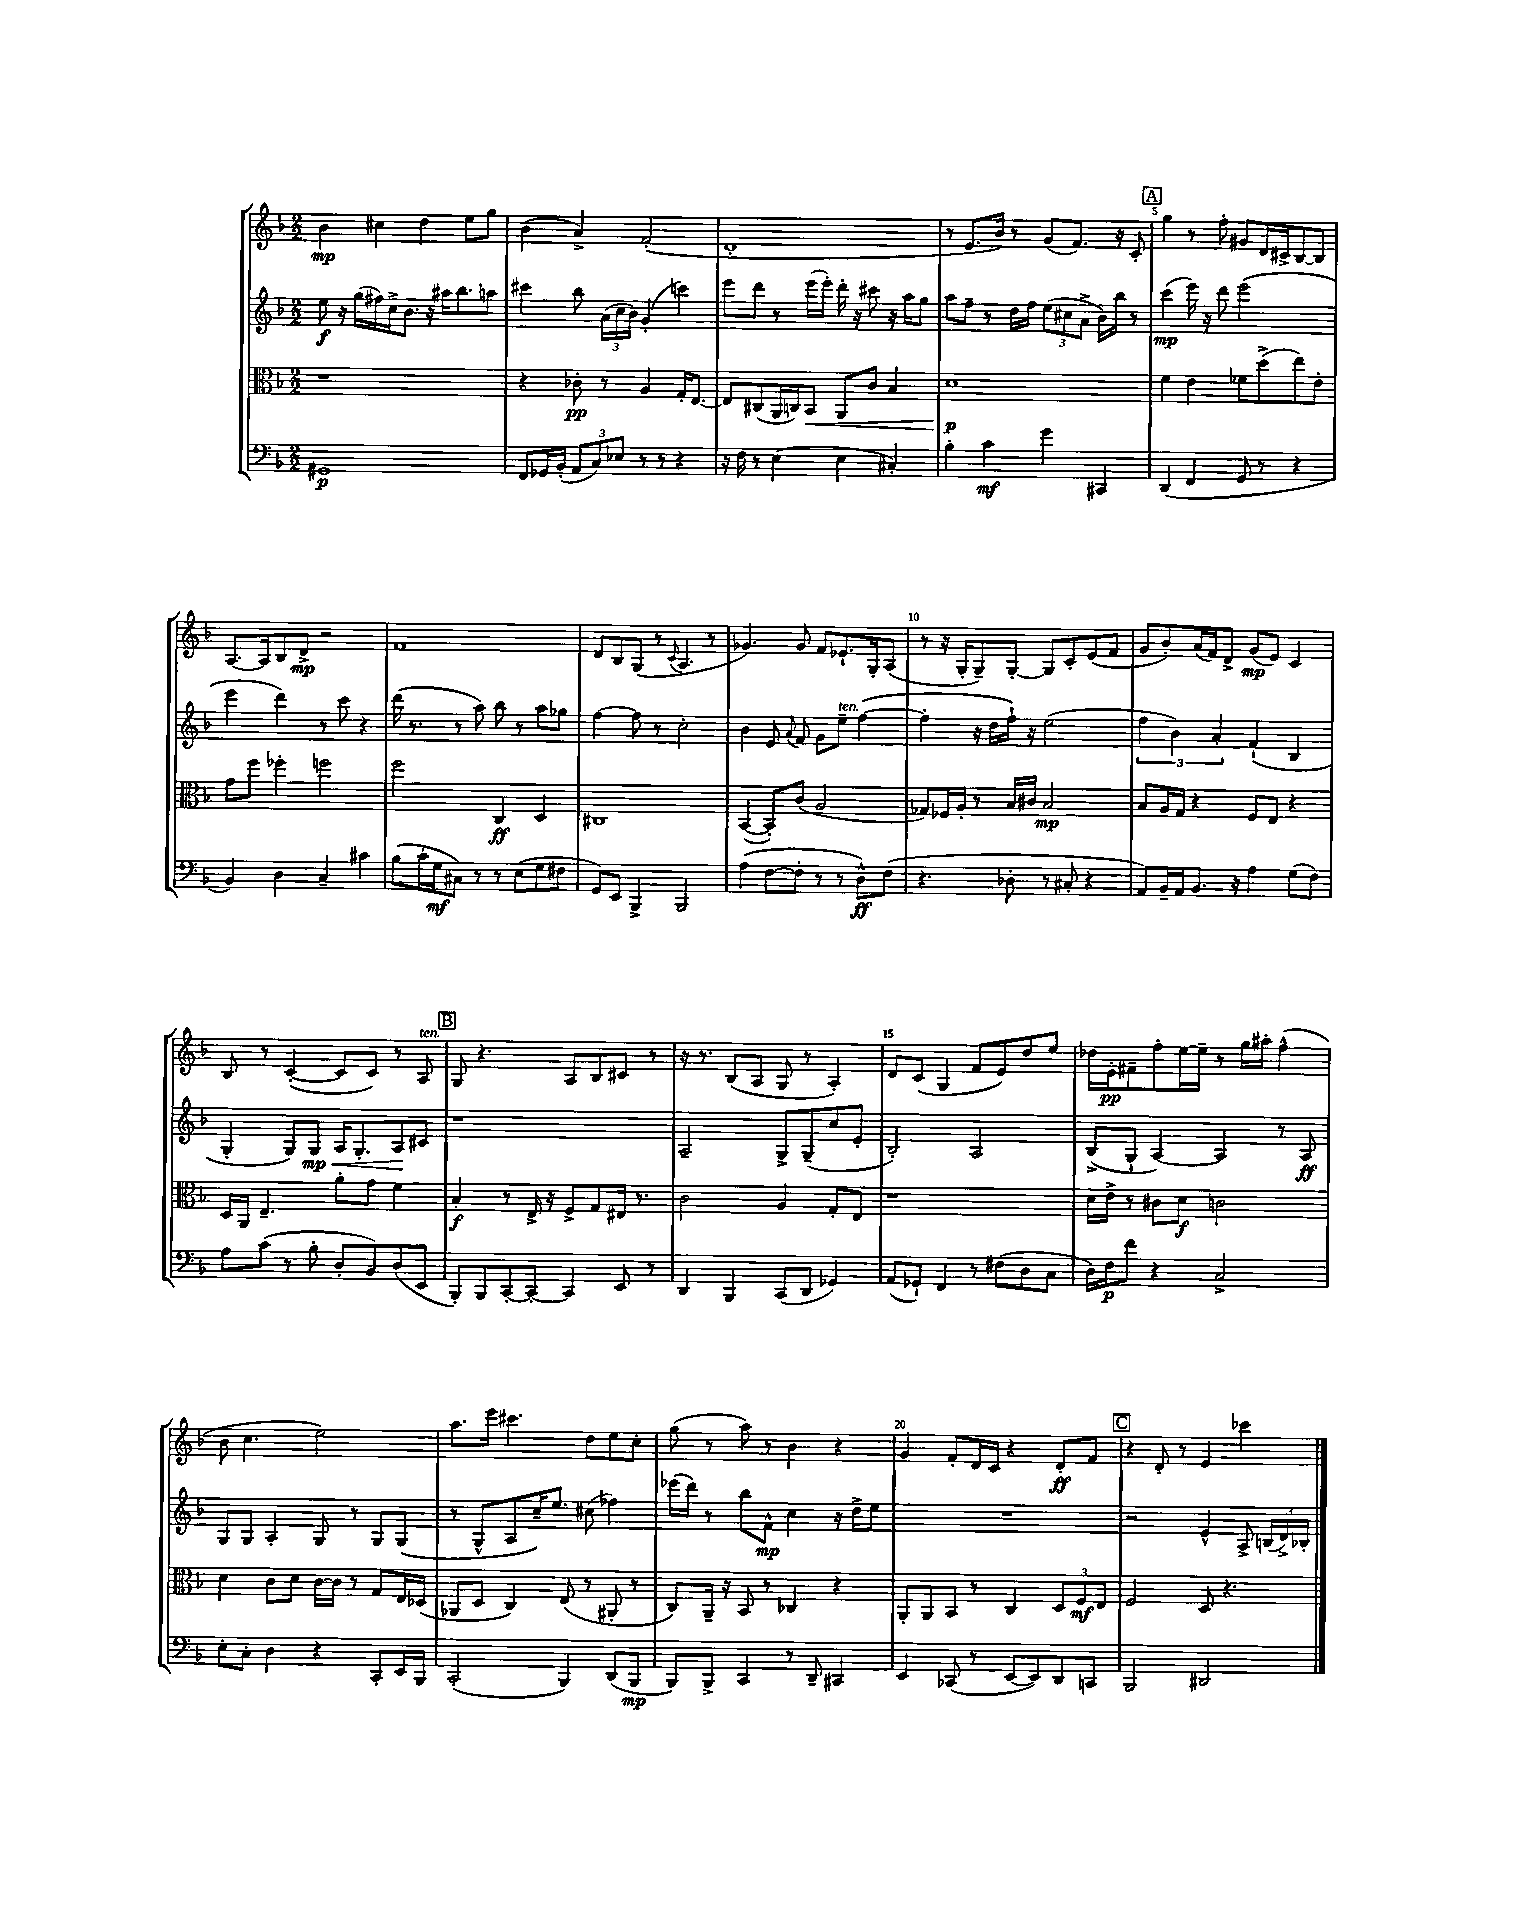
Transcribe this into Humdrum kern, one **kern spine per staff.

**kern	**dynam	**kern	**dynam	**kern	**dynam	**kern	**dynam
*part4	*part4	*part3	*part3	*part2	*part2	*part1	*part1
*staff4	*staff4	*staff3	*staff3	*staff2	*staff2	*staff1	*staff1
*clefF4	*	*clefC3	*	*clefG2	*	*clefG2	*
*k[b-]	*	*k[b-]	*	*k[b-]	*	*k[b-]	*
*M2/2	*	*M2/2	*	*M2/2	*	*M2/2	*
=1	=1	=1	=1	=1	=1	=1	=1
1GG#X	p	1r	.	8ee\	f	4b-\	mp
.	.	.	.	16r	.	.	.
.	.	.	.	(16gg\LL	.	.	.
.	.	.	.	16ff#X\)	.	4cc#X\	.
.	.	.	.	16cc^\J	.	.	.
.	.	.	.	8.b-\J	.	.	.
.	.	.	.	.	.	4dd\	.
.	.	.	.	16r	.	.	.
.	.	.	.	16aa#X\KL	.	.	.
.	.	.	.	8.bb-\	.	.	.
.	.	.	.	.	.	8ee\L	.
.	.	.	.	8aan\J	.	8gg\J	.
=2	=2	=2	=2	=2	=2	=2	=2
8FF/L	.	4r	.	4ccc#X\	.	(4b-\	.
16GG-X/L	.	.	.	.	.	.	.
(16BB-'/JJ	.	.	.	.	.	.	.
12AA/L	.	8c-X'\	pp	8bb-\	.	4a^/)	.
12C/)	.	.	.	.	.	.	.
.	.	8r	.	(24a\LL	.	.	.
12E-X/J	.	.	.	24cc\	.	.	.
.	.	.	.	24b-\JJ)	.	.	.
8r	.	4A/	.	(4g'/	.	(2f'/	.
8r	.	.	.	.	.	.	.
4r	.	16G'/KL	.	4cccn\)	.	.	.
.	.	[8.E/J	.	.	.	.	.
=3	=3	=3	=3	=3	=3	=3	=3
16r	.	8E/L]	.	8eee\L	.	1d'	.
16F\	.	.	.	.	.	.	.
8r	.	(8C#X/	.	8ddd\J	.	.	.
(4E\	.	16AA/L	.	8r	.	.	.
.	.	16Cn/J)	.	.	.	.	.
!	!	!	!LO:HP:b	!	!	!	!
.	.	8BB-/J	<	(16eee\LL	.	.	.
.	.	.	.	16eee'\JJ)	.	.	.
4E\	.	8AA/L	.	16ddd'\	.	.	.
.	.	.	.	16r	.	.	.
.	.	8c/J	.	8ccc#X\	.	.	.
4C#X'/)	.	4B-/	.	16r	.	.	.
.	.	.	.	16aa\KL	.	.	.
.	.	.	.	8gg\J	.	.	.
=4	=4	=4	=4	=4	=4	=4	=4
4B-'\	.	1d	p	8aa\L	.	8r	.
.	.	.	.	8ff~\J	.	8.e/L	.
4c\	mf	.	.	8r	.	.	.
.	.	.	.	.	.	16b-/Jk)	.
.	.	.	.	16dd\LL	.	8r	.
.	.	.	.	16ff\JJ	.	.	.
4g\	.	.	.	(12ee\L	.	(8g/L	.
.	.	.	.	12cc#X\	.	.	.
.	.	.	.	.	.	8.f/J)	.
.	.	.	.	12a^\J	.	.	.
4CC#X/	.	.	.	16b-\LL)	.	.	.
.	.	.	.	16bb-\JJ	.	16r	.
.	.	.	.	8r	.	8c'/	.
.	.	.	[	.	.	.	.
!!LO:REH:place=s1:t=A
=5	=5	=5	=5	=5	=5	=5	=5
(4DD/	.	4f\	.	(4ccc\	mp	4gg\	.
4FF/	.	4e\	.	16eee\)	.	8r	.
.	.	.	.	16r	.	.	.
.	.	.	.	8ddd\	.	8ff'\	.
8GG/	.	8f-X\L	.	(2eee\	.	8g#X/L	.
8r	.	(8dd^\	.	.	.	16d/L	.
.	.	.	.	.	.	16c#X^/J	.
4r	.	8ee\)	.	.	.	[8B-/	.
.	.	8e'\J	.	.	.	8B-/J]	.
!!LO:LB:g=z
=6	=6	=6	=6	=6	=6	=6	=6
4BB-/)	.	8g\L	.	4eee\	.	[8.A/L	.
.	.	8ff\J	.	.	.	.	.
.	.	.	.	.	.	16A/k]	.
4D\	.	4ff-X'\	.	4ddd\)	.	8B-/	.
.	.	.	.	.	.	8d^/J	mp
4C~/	.	2ffn\	.	8r	.	2r	.
.	.	.	.	8ccc\	.	.	.
4c#X\	.	.	.	4r	.	.	.
=7	=7	=7	=7	=7	=7	=7	=7
(8B-\L	.	2ff\	.	(16ddd\	.	1f	.
.	.	.	.	8.r	.	.	.
16c'\L	.	.	.	.	.	.	.
16G\J	mf	.	.	.	.	.	.
8C#X\J)	.	.	.	8r	.	.	.
8r	.	.	.	8aa\)	.	.	.
8r	.	4C/	ff	8bb-\	.	.	.
(8E\L	.	.	.	8r	.	.	.
8G\	.	4D/	.	8aa\L	.	.	.
8F#X\J	.	.	.	8gg-X\J	.	.	.
=8	=8	=8	=8	=8	=8	=8	=8
8GG/L)	.	1C#X	.	[4ff\	.	8d/L	.
8EE/J	.	.	.	.	.	8B-/	.
4BBB-^/	.	.	.	8ff\]	.	(8G/J	.
.	.	.	.	8r	.	8r	.
.	.	.	.	.	.	8qqc/	.
2BBB-/	.	.	.	2cc'\	.	4.A/	.
.	.	.	.	.	.	8r	.
=9	=9	=9	=9	=9	=9	=9	=9
(4A\	.	([4BB-/	.	4b-\	.	4.g-X/)	.
[8F\L	.	8BB-'/L])	.	8e/	.	.	.
.	.	.	.	8qqa/	.	.	.
8F'\J]	.	(8c/J	.	8f/	.	8g-/	.
8r	.	2A/	.	8g\L	.	8f/L	.
!	!	!	!	!LO:TX:a:i:t=ten.	!	!	!
8r	.	.	.	8ee~\J	.	8.e-X`/	.
8D^^\L)	ff	.	.	([4ff\	.	.	.
.	.	.	.	.	.	16G'/k	.
(8F\J	.	.	.	.	.	(8A/J	.
=10	=10	=10	=10	=10	=10	=10	=10
4.r	.	8G-X/L)	.	4ff'\]	.	8r	.
.	.	16F-X/L	.	.	.	16r	.
.	.	16A'/JJ	.	.	.	16G'/KL	.
.	.	8r	.	16r	.	8G~/)	.
.	.	.	.	16dd\LL	.	.	.
8D-X'\	.	16B-/LL	.	16ff`\JJ)	.	[8G'/J	.
.	.	16c#X/JJ	.	16r	.	.	.
8r	.	2B-/	mp	(2ee\	.	8G/L]	.
8C#X'/	.	.	.	.	.	8c'/	.
4r	.	.	.	.	.	(8e/	.
.	.	.	.	.	.	8f/J	.
=11	=11	=11	=11	=11	=11	=11	=11
8AA/L)	.	8B-/L	.	6ff\	.	8g/L	.
16BB-~/L	.	16A/L	.	.	.	8b-'/)	.
.	.	.	.	6b-\)	.	.	.
16AA/J	.	16G/JJ	.	.	.	.	.
8.BB-/J	.	4r	.	.	.	(16a/L	.
.	.	.	.	.	.	16f/J)	.
.	.	.	.	6a'/	.	.	.
.	.	.	.	.	.	8d^/J	.
16r	.	.	.	.	.	.	.
4A\	.	8F/L	.	(4f`/	.	(8g/L	mp
.	.	8E/J	.	.	.	8e/J)	.
(8G\L	.	4r	.	4B-/	.	4c/	.
8F\J)	.	.	.	.	.	.	.
!!LO:LB:g=z
=12	=12	=12	=12	=12	=12	=12	=12
8A\L	.	16D/LL	.	4G'/	.	8B-/	.
.	.	16AA/JJ	.	.	.	.	.
(8c\J	.	4.E~/	.	.	.	8r	.
8r	.	.	.	8G/L)	.	([4c'/	.
!	!	!	!	!	!LO:HP:b	!	!
8B-'\	.	.	.	8G/J	< mp	.	.
8D'/L	.	8a'\L	.	16A/KL	.	8c/L]	.
.	.	.	.	8.G'/	.	.	.
8BB-/)	.	8g\J	.	.	.	8c/J)	.
(8D/	.	4f\	.	8A/	.	8r	.
!	!	!	!	!	!	!LO:TX:a:i:t=ten.	!
8EE/J	.	.	.	8c#X/J	[	8A/	.
!!LO:REH:place=s1:t=B
=13	=13	=13	=13	=13	=13	=13	=13
8BBB-'/L)	.	4B-'/	f	1r	.	8G/	.
8BBB-/	.	.	.	.	.	4.r	.
[8CC'/	.	8r	.	.	.	.	.
8CC'/J_	.	16E^/	.	.	.	.	.
.	.	16r	.	.	.	.	.
4CC/]	.	8F^/L	.	.	.	8A/L	.
.	.	8G/	.	.	.	8B-/	.
8EE/	.	16E#X/Jk	.	.	.	8c#X/J	.
.	.	8.r	.	.	.	.	.
8r	.	.	.	.	.	8r	.
=14	=14	=14	=14	=14	=14	=14	=14
4DD/	.	2c\	.	2A~/	.	16r	.
.	.	.	.	.	.	8.r	.
4BBB-/	.	.	.	.	.	(8B-/L	.
.	.	.	.	.	.	8A/J	.
(8CC/L	.	4A/	.	8G^/L	.	8G/	.
8DD/J	.	.	.	(8G~/	.	8r	.
4GG-X/)	.	8G'/L	.	8cc/	.	4A'/)	.
.	.	8E/J	.	8e'/J	.	.	.
=15	=15	=15	=15	=15	=15	=15	=15
(8AA/L	.	1r	.	2B-'/)	.	8d/L	.
8GG-X`/J)	.	.	.	.	.	(8c/J	.
4FF/	.	.	.	.	.	4G/	.
8r	.	.	.	2A/	.	8f/L	.
(8F#X\L	.	.	.	.	.	8e/)	.
8D\	.	.	.	.	.	8dd/	.
8C\J	.	.	.	.	.	8ee/J	.
=16	=16	=16	=16	=16	=16	=16	=16
16D\LL)	.	16d\LL	.	(8B-^/L	.	16dd-X\LL	.
16F\J	p	16e^\JJ	.	.	.	16e'\J	pp
8f\J	.	8r	.	8G`/J	.	8f#X~\	.
4r	.	8c#X\L	.	[4A/)	.	8ff'\	.
.	.	8d\J	f	.	.	[16ee\L	.
.	.	.	.	.	.	16ee~\JJ]	.
2C^/	.	2cn\	.	4A/]	.	8r	.
.	.	.	.	.	.	16gg\LL	.
.	.	.	.	.	.	16aa#X'\JJ	.
.	.	.	.	8r	.	(4ff^^\	.
.	.	.	.	8A/	ff	.	.
!!LO:LB:g=z
=17	=17	=17	=17	=17	=17	=17	=17
8E'\L	.	4d\	.	8G/L	.	8b-\	.
8C'\J	.	.	.	8G/J	.	4.cc\	.
4D\	.	8c\L	.	4A'/	.	.	.
.	.	8d\J	.	.	.	.	.
4r	.	[16c\LL	.	8G/	.	2ee\)	.
.	.	16c\JJ]	.	.	.	.	.
.	.	8r	.	8r	.	.	.
8CC'/L	.	8G/L	.	8G/L	.	.	.
16EE/L	.	16E/L	.	(8G/J	.	.	.
16BBB-/JJ	.	(16D-X/JJ	.	.	.	.	.
=18	=18	=18	=18	=18	=18	=18	=18
(2CC'/	.	8AA-X/L	.	8r	.	8.aa\L	.
.	.	8D/J	.	8G^^/L	.	.	.
.	.	.	.	.	.	16eee\Jk	.
.	.	4C/)	.	8A/	.	4.ccc#X\	.
.	.	.	.	16cc~/K)	.	.	.
.	.	.	.	8.ee/J	.	.	.
4BBB-/)	.	(8E/	.	.	.	.	.
.	.	8r	.	(8cc#X\	.	8dd\L	.
(8DD/L	.	8AA#X'/	.	4ff-X\)	.	8ee\	.
8BBB-/J	mp	8r	.	.	.	8cc'\J	.
=19	=19	=19	=19	=19	=19	=19	=19
8BBB-/L)	.	8C/L)	.	(16eee-X\LL	.	(8gg\	.
.	.	.	.	16ddd\JJ)	.	.	.
8BBB-^/J	.	16AA~/Jk	.	8r	.	8r	.
.	.	16r	.	.	.	.	.
4CC/	.	8BB-/	.	8bb-\L	.	8aa\)	.
.	.	8r	.	8f^^\J	mp	8r	.
8r	.	4C-X/	.	4cc\	.	4b-\	.
8DD~/	.	.	.	.	.	.	.
4CC#X/	.	4r	.	16r	.	4r	.
.	.	.	.	16dd^\KL	.	.	.
.	.	.	.	8ee\J	.	.	.
=20	=20	=20	=20	=20	=20	=20	=20
4EE/	.	8AA'/L	.	1r	.	4g/	.
.	.	8AA/	.	.	.	.	.
(8CC-X/	.	8BB-/J	.	.	.	8f'/L	.
8r	.	8r	.	.	.	16d/L	.
.	.	.	.	.	.	16c/JJ	.
[8EE/L	.	4C/	.	.	.	4r	.
8EE/])	.	.	.	.	.	.	.
8DD/	.	12D/L	.	.	.	8d'/L	ff
.	.	12F/	mf	.	.	.	.
8CCn/J	.	.	.	.	.	8f/J	.
.	.	12E/J	.	.	.	.	.
!!LO:REH:place=s1:t=C
=21	=21	=21	=21	=21	=21	=21	=21
2BBB-/	.	2F/	.	2r	.	4r	.
.	.	.	.	.	.	8d'/	.
.	.	.	.	.	.	8r	.
2DD#X/	.	8D/	.	4e^^/	.	4e/	.
.	.	4.r	.	.	.	.	.
.	.	.	.	8A^/	.	4ccc-X\	.
.	.	.	.	(24Bn/LL	.	.	.
.	.	.	.	24d^/)	.	.	.
.	.	.	.	24B-X'/JJ	.	.	.
==	==	==	==	==	==	==	==
*-	*-	*-	*-	*-	*-	*-	*-
